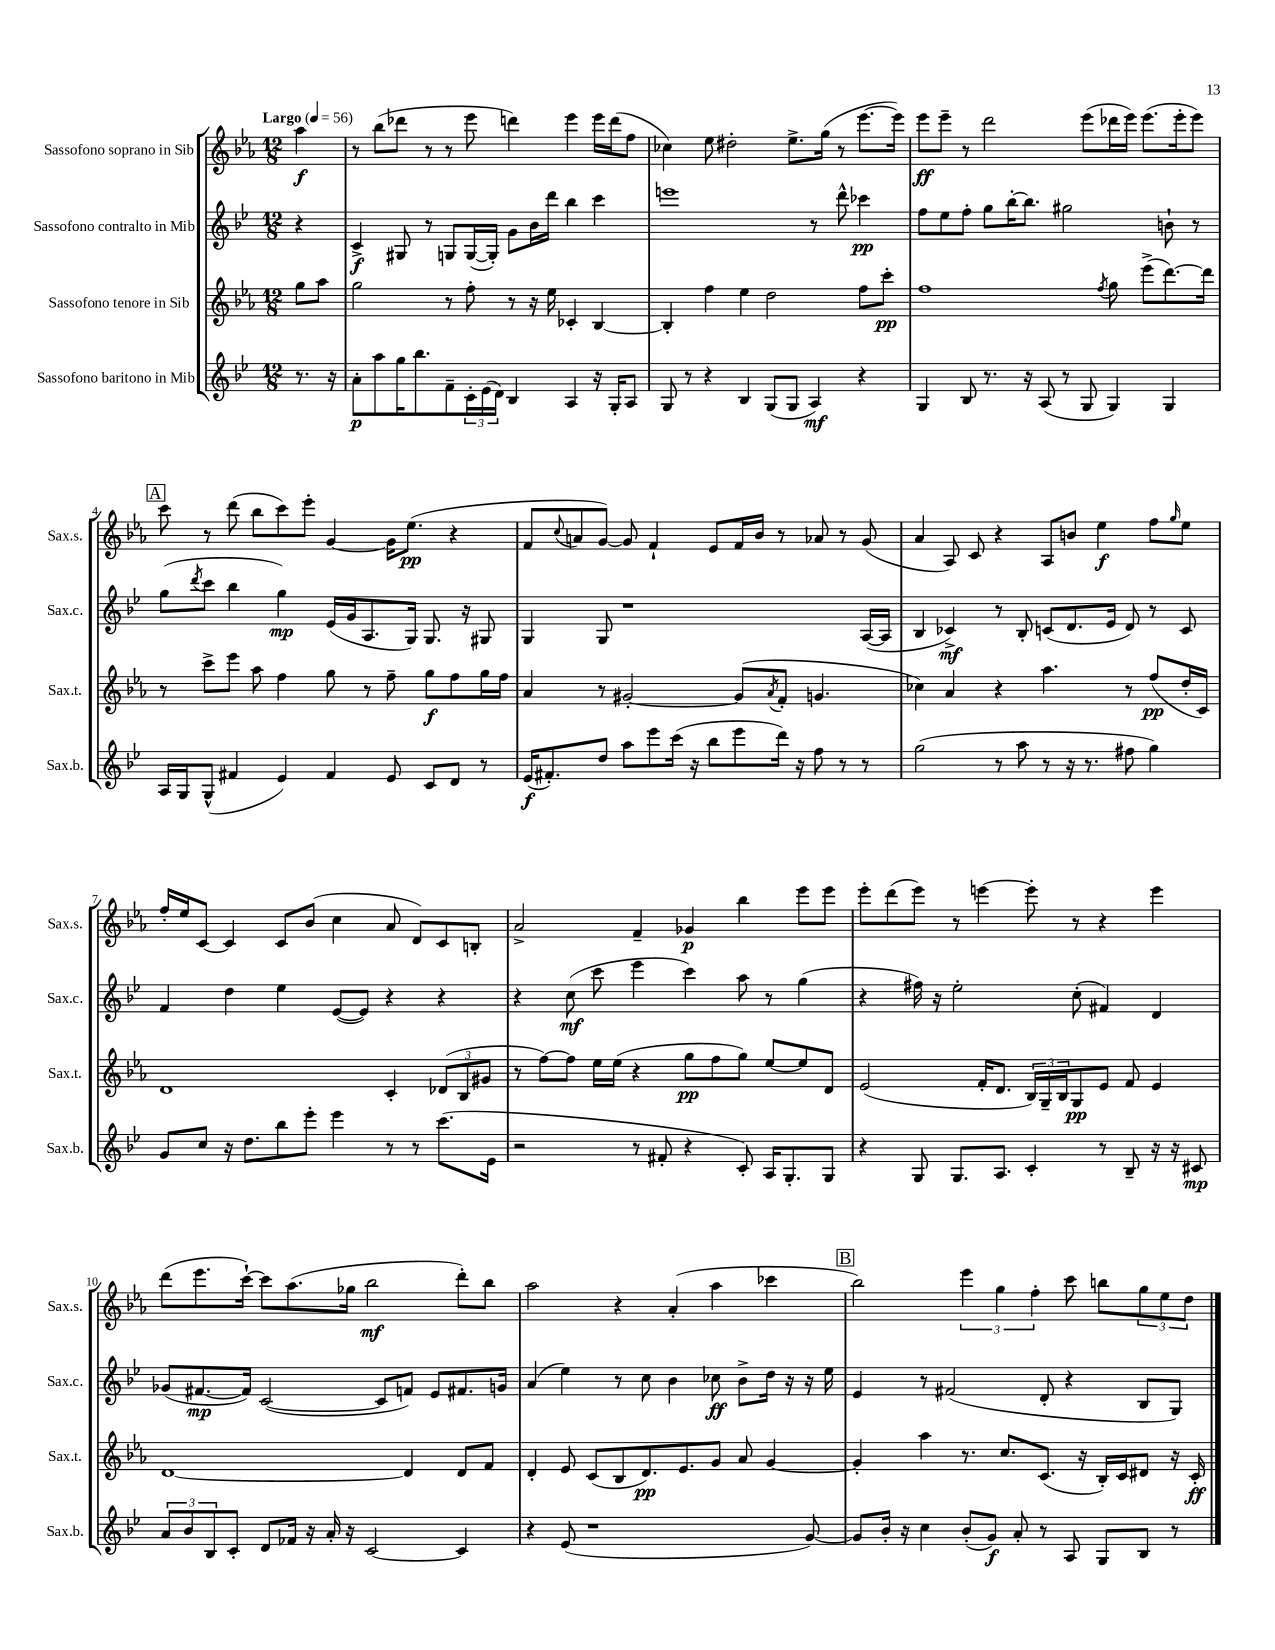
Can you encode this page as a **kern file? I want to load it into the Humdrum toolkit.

**kern	**kern	**kern	**kern
*staff4	*staff3	*staff2	*staff1
*clefG2	*clefG2	*clefG2	*clefG2
*k[b-e-]	*k[b-e-a-]	*k[b-e-]	*k[b-e-a-]
*M12/8	*M12/8	*M12/8	*M12/8
*MM56	*MM56	*MM56	*MM56
8.r	8gg	4r	4aa-
.	8aa-	.	.
16r	.	.	.
=	=	=	=
8a'	2gg	4c^	8r
8aa	.	.	(8bb-
16gg	.	8G#	8ddd-
8.bb-	.	.	.
.	.	8r	8r
8f~	8r	8G	8r
24c'	8ff'	([16G	8eee-
(24e-	.	.	.
.	.	16G'])	.
24d)	.	.	.
4B-	8r	8g	4ddd)
.	16r	16b-	.
.	16ee-	16ddd	.
4A	4c-'	4bb-	4eee-
16r	[4B-	4ccc	16eee-
16G'	.	.	(16ddd
8A	.	.	8ff
=	=	=	=
8G	4B-']	1eee	4cc-)
8r	.	.	.
4r	4ff	.	8ee-
.	.	.	2dd#'
4B-	4ee-	.	.
(8G	2dd	.	.
8G	.	.	8.ee-^
4A)	.	8r	.
.	.	.	(16gg
.	.	8ddd^^	8r
4r	8ff	4ccc-	[8.eee-
.	8ccc'	.	.
.	.	.	16eee-])
=	=	=	=
4G	1ff	8ff	8eee-
.	.	8ee-	8eee-~
8B-	.	8ff'	8r
8.r	.	8gg	2ddd
.	.	[16bb-'	.
16r	.	8.bb-]	.
(8A	.	.	.
8r	.	2gg#	.
8G	.	.	(8eee-
.	8qff	.	.
4G)	8gg	.	16ddd-
.	.	.	16eee-)
.	(8eee-^	.	(8.eee-
4G	[8.ddd)	8b`	.
.	.	.	16eee-'
.	.	8r	8eee-)
.	16ddd]	.	.
=	=	=	=
16A	8r	(8gg	8ccc
16G	.	.	.
.	.	8qddd	.
(8G^^	8ccc^	8ccc	8r
4f#	8eee-	4bb-	(8ddd
.	8aa-	.	8bb-
4e-)	4ff	4gg)	8ccc)
.	.	.	8eee-'
4f#	8gg	(16e-	[4g
.	.	16g	.
.	8r	8.A	.
8e-	8ff~	.	16g]
.	.	16G)	(8.ee-
8c	8gg	8.G	.
8d	8ff	.	4r
.	.	16r	.
8r	16gg	8G#	.
.	16ff	.	.
=	=	=	=
(16e-	4a-	4G	8f
8.f#')	.	.	.
.	.	.	8qqcc
.	.	.	8a
8dd	8r	8G	[8g)
8aa	[2g#'	1r	8g]
8eee-	.	.	4f`
(16ccc	.	.	.
16r	.	.	.
8bb-	.	.	8e-
8eee-	(8g#]	.	16f
.	.	.	16b-
.	8qa-	.	.
16ddd)	8f'	.	8r
16r	.	.	.
8ff	4.g	.	8a-
8r	.	.	8r
8r	.	([16A	(8g
.	.	16A]	.
=	=	=	=
(2gg	4cc-)	4B-	4a-
.	4a-	4c-^)	8A-)
.	.	.	8c
8r	4r	8r	4r
8aa	.	8B-'	.
8r	4.aa-	(8c	8A-
16r	.	8.d	8b
8.r	.	.	.
.	.	.	4ee-
.	.	16e-	.
8ff#	8r	8d)	.
4gg)	(8ff	8r	8ff
.	.	.	16qqgg
.	16dd'	8c	8ee-
.	16c)	.	.
=	=	=	=
8g	1d	4f	16ff'
.	.	.	16ee-
8cc	.	.	[8c
16r	.	4dd	4c]
8.dd	.	.	.
8bb-	.	4ee-	8c
8eee-'	.	.	(8b-
4eee-	.	([8e-	4cc
.	.	8e-])	.
8r	4c'	4r	8a-
8r	.	.	8d)
(8.ccc	(12d-	4r	8c
.	12B-	.	.
.	.	.	8B'
.	12g#	.	.
16e-	.	.	.
=	=	=	=
2r	8r	4r	2a-^
.	[8ff)	.	.
.	8ff]	(8cc	.
.	16ee-	8ccc	.
.	(16ee-	.	.
8r	4r	4eee-	4f~
8f#'	.	.	.
4r	8gg	4ccc)	4g-
.	8ff	.	.
8c')	8gg)	8aa	4bb-
16A	[8ee-	8r	.
8.G'	.	.	.
.	8ee-]	(4gg	8eee-
8G	8d	.	8eee-
=	=	=	=
4r	(2e-	4r	8eee-'
.	.	.	(8ddd
8G	.	16ff#)	8eee-)
.	.	16r	.
8.G	.	2ee-'	8r
.	16f'	.	[4eee
8.A	8.d	.	.
4c'	24B-)	.	8eee']
.	24G~	.	.
.	24B-	.	.
.	8G	(8cc'	8r
8r	8e-	4f#)	4r
8B-~	8f	.	.
16r	4e-	4d	4eee
16r	.	.	.
8c#	.	.	.
=	=	=	=
12a	[1d	(8g-	(8ddd
12b-	.	.	.
.	.	[8.f#	8.eee-
12B-	.	.	.
8c'	.	.	.
.	.	16f#])	[16ccc`)
8d	.	([2c	8ccc]
16f-	.	.	(8.aa-
16r	.	.	.
16a'	.	.	.
16r	.	.	16gg-
[2c	.	.	2bb-
.	.	8c]	.
.	4d]	8f)	.
.	.	8e-	.
4c]	8d	8.f#	8ddd')
.	8f	.	8bb-
.	.	16g	.
=	=	=	=
4r	4d'	(4a	2aa-
(8e-	8e-	4ee-)	.
1r	(8c	.	.
.	8B-	8r	4r
.	8.d)	8cc	.
.	.	4b-	(4a-'
.	8.e-	.	.
.	8g	8cc-	4aa-
.	8a-	8b-^	.
.	[4g	16dd	4ccc-
.	.	16r	.
[8g)	.	16r	.
.	.	16ee-	.
=	=	=	=
8g]	4g']	4e-	2bb-)
16b-'	.	.	.
16r	.	.	.
4cc	4aa-	8r	.
.	.	(2f#	.
(8b-'	8.r	.	6eee-
8g)	.	.	.
.	.	.	6gg
.	8.cc	.	.
8a'	.	.	.
.	.	.	6ff'
8r	(8.c	8d'	.
8A	.	4r	8ccc
.	16r	.	.
8G	16B-')	.	8bb
.	16c	.	.
8B-	8d#	8B-	12gg
.	.	.	12ee-
8r	16r	8G)	.
.	.	.	12dd
.	16c'	.	.
==	==	==	==
*-	*-	*-	*-
